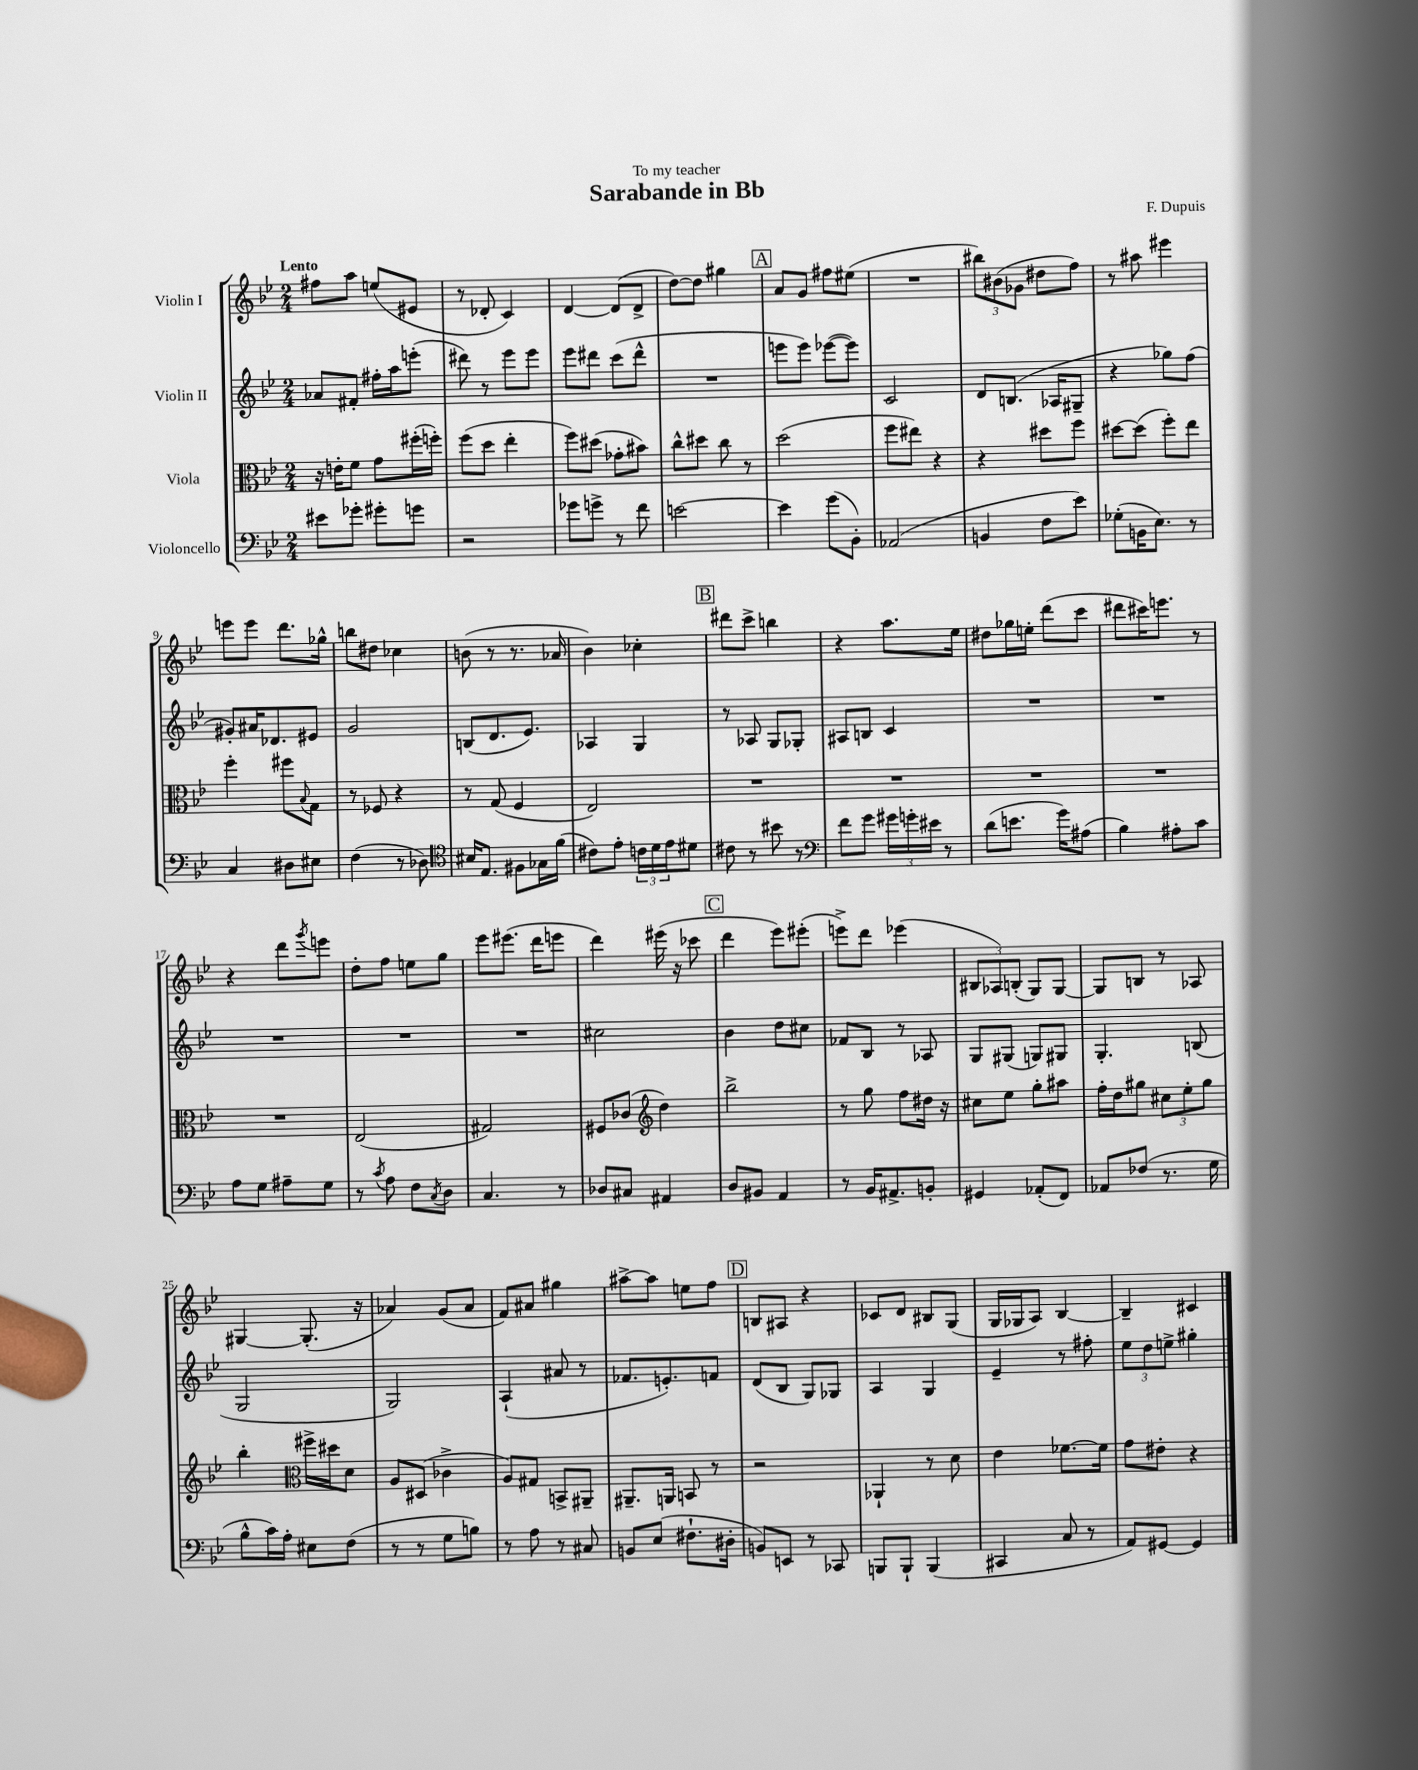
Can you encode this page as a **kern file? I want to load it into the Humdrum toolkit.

**kern	**kern	**kern	**kern
*staff4	*staff3	*staff2	*staff1
*clefF4	*clefC3	*clefG2	*clefG2
*k[b-e-]	*k[b-e-]	*k[b-e-]	*k[b-e-]
*M2/4	*M2/4	*M2/4	*M2/4
8e#	16r	8a-	8ff#
.	16e'	.	.
8g-'	8f	8f#'	8aa
8g#'	8g	16ff#'	(8ee
.	.	16aa	.
8g	(16ff#'	(8eee'	8e#
.	16ff')	.	.
=	=	=	=
2r	(8ff	8ddd#)	8r
.	8dd	8r	8d-'
.	4ee-'	8eee-	4c)
.	.	8eee-	.
=	=	=	=
8g-	8ff)	8eee-	[4d
8g^	(8dd#	8ddd#	.
8r	8g-'	(8ccc	(8d]
8f	8b#)	8ddd#^^	8d^
=	=	=	=
[2e	8cc^^	2r	[8dd)
.	8dd#	.	8dd]
.	8cc	.	4gg#
.	8r	.	.
=	=	=	=
4e]	(2dd	8eee	8a
.	.	8eee)	8g
(8g	.	([8eee-	8ff#
8BB-')	.	8eee-])	(8ee#
=	=	=	=
(2AA-	8ff	2c	2r
.	8ee#)	.	.
.	4r	.	.
=	=	=	=
4BB	4r	8d	12bb#)
.	.	.	(12b#
.	.	(8.B	.
.	.	.	12g-
8F	8dd#	.	8dd#
.	.	16A-	.
8e-)	8ff	8G#~	8ff)
=	=	=	=
(8G-'	[8dd#	4r	8r
16BB	(8dd#]	.	8aa#
8.E-)	.	.	.
.	8ff')	8gg-)	4eee#
8r	8ee-	(8ff	.
=	=	=	=
4C	4ff'	8g#')	8eee
.	.	16a#	8eee
.	.	8.d-	.
8D#	8ff#	.	8.ddd
.	8qqB-	.	.
8E#	8G	8e#	.
.	.	.	16gg-^^
=	=	=	=
(4F	8r	2g	8bb
.	8F-	.	8dd#
8r	4r	.	4cc-
8D-)	.	.	.
=	=	=	=
*clefC4	*	*	*
16B#	8r	(8B	(8b
8.E-	.	.	.
.	(8G	8.d	8r
8F#	4F	.	8.r
.	.	8.e-)	.
16G-	.	.	.
(16f	.	.	16a-
=	=	=	=
8c#)	2E-)	4A-	4b-)
8e-'	.	.	.
24c	.	4G	4cc-'
24d	.	.	.
24e-	.	.	.
8d#	.	.	.
=	=	=	=
8c#	2r	8r	8ddd#
8r	.	8A-	8ccc^
8b#	.	8G	4bb
8r	.	8G-'	.
=	=	=	=
*clefF4	*	*	*
8f	2r	8A#	4r
8g	.	8B	.
24g#	.	4c	8.aa
24g'	.	.	.
24e#	.	.	.
8r	.	.	.
.	.	.	16ee-
=	=	=	=
(8d	2r	2r	8dd#
8.e	.	.	16gg-
.	.	.	16ee'
.	.	.	(8ddd
16g)	.	.	.
(8A#	.	.	8ccc
=	=	=	=
4B-)	2r	2r	8ddd#
.	.	.	16ccc#)
.	.	.	8.eee
8A#'	.	.	.
8c	.	.	8r
=	=	=	=
8A	2r	2r	4r
8G	.	.	.
8A#~	.	.	8ddd
.	.	.	8qggg
8G	.	.	8eee
=	=	=	=
8r	(2E-	2r	8dd'
8qc	.	.	.
8A	.	.	8ff
8F	.	.	8ee
8qC	.	.	.
8D	.	.	8gg
=	=	=	=
4.C	2G#)	2r	8eee-
.	.	.	(8.eee#
.	.	.	16ddd
8r	.	.	8eee
=	=	=	=
8D-	8F#	2cc#	4ddd)
8C#	(8c-	.	.
*	*clefG2	*	*
4AA#	4dd)	.	(16eee#
.	.	.	16r
.	.	.	8ccc-
=	=	=	=
8D	2bb-^	4b-	4ddd
8BB#	.	.	.
4AA	.	8dd	8eee-)
.	.	8cc#	(8eee#'
=	=	=	=
8r	8r	8f-	8eee^)
16BB-	8gg	8B-	8ddd
8.AA#^	.	.	.
.	8ff	8r	(4eee-
8BB'	16dd#	8A-	.
.	16r	.	.
=	=	=	=
4GG#	8cc#	8G	12B#
.	.	.	12A-)
.	8ee-	(8G#	.
.	.	.	(12B'
(8AA-'	8gg'	8G)	8G)
8FF)	8aa#	8G#	[8G
=	=	=	=
8AA-	16ff'	4.G'	8G]
.	16dd	.	.
(8F-	8gg#	.	8B
8.r	12cc#	.	8r
.	12ee-'	.	.
.	.	(8B	8A-
.	12gg#	.	.
16G	.	.	.
=	=	=	=
8B-^^	4bb-'	2G	[4G#
16c)	.	.	.
16A'	.	.	.
*	*clefC3	*	*
8E#	16ff#^	.	(8.G#']
.	16dd#	.	.
(8F	8d	.	.
.	.	.	16r
=	=	=	=
8r	8A	2G)	4a-)
8r	(8D#	.	.
8G	4c-^	.	(8g
8B)	.	.	8a-
=	=	=	=
8r	8A)	(4A`	8f)
8A	8G#	.	8a#
8r	8BB^	8a#	4gg#
8C#	8AA#~	8r	.
=	=	=	=
8BB	8.AA#~	8.f-	[8aa#^
(8E-	.	.	8aa#]
.	16AA	8.e')	.
8.F#`	8BB	.	8ee
.	8r	8f	8ff
16D#'	.	.	.
=	=	=	=
8BB)	2r	(8d	8B
8EE	.	8B-	8A#
8r	.	8G)	4r
8CC-	.	8G-	.
=	=	=	=
8BBB	4AA-`	4A	8c-
8BBB`	.	.	8d
(4BBB	8r	4G	8B#
.	8d	.	(8G
=	=	=	=
4CC#	4e-	4e-~	16G
.	.	.	16G-
.	.	.	8A)
8C	[8.f-	8r	[4B-
8r	.	8ff#'	.
.	16f-]	.	.
=	=	=	=
8AA)	8g	12ee-	4B-~]
.	.	12dd	.
[8GG#	8e#'	.	.
.	.	12ee^	.
4GG#]	4r	4gg#'	4c#
==	==	==	==
*-	*-	*-	*-
